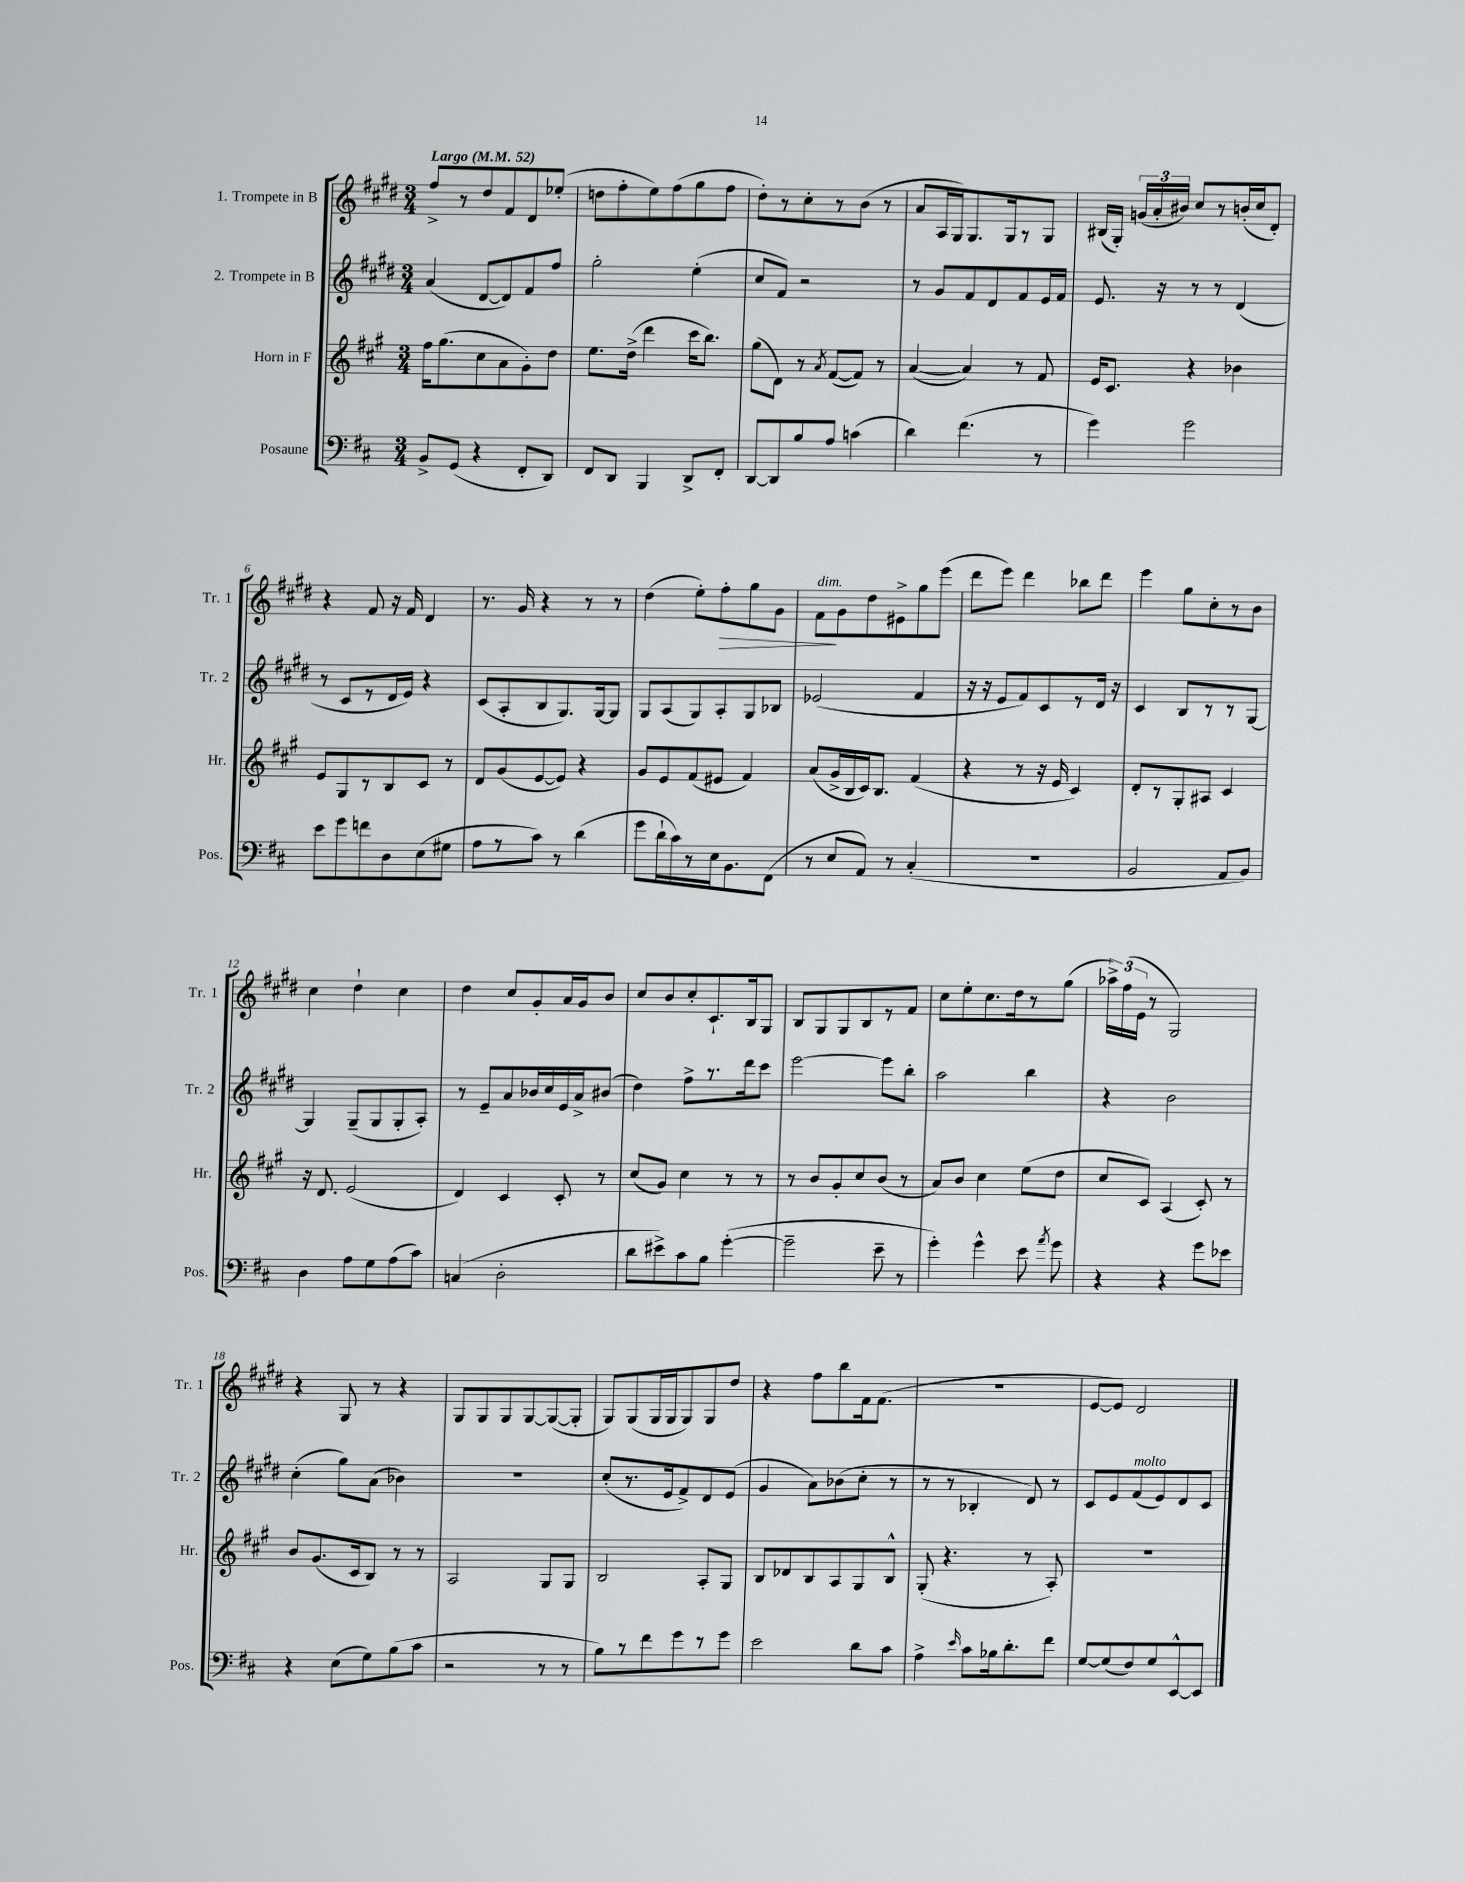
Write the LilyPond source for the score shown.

<<
\new StaffGroup <<
\new Staff = "s0" \with { instrumentName = "1. Trompete in B" shortInstrumentName = "Tr. 1" } {
    \clef treble \key e \major \numericTimeSignature \time 3/4 \tempo "Largo" 4 = 52
    \autoBeamOff fis''8[-> r8 dis''8 fis'8 dis'8 ees''8]-.( |
    d''8[ fis''8-. e''8) fis''8( gis''8 fis''8] |
    dis''8[-.) r8 cis''8-. r8 b'8]( r8 |
    a'8[ a16 gis16) gis8. gis16 r8 gis8] |
    bis16[( gis16]-.) \tuplet 3/2 { g'16[( a'16-. bis'16]) } cis''8[ r8 b'16-.( cis''16 dis'8]-.) |
    r4 fis'8 r16 fis'16 dis'4 |
    r8. gis'16 r4 r8 r8 |
    dis''4( e''8[-.) fis''8-.\> gis''8 gis'8] |
    fis'8[\!^\markup { \italic "dim." } gis'8 dis''8 eis'8-> gis''8 e'''8]( |
    dis'''8[ e'''8]) dis'''4 bes''8[ dis'''8] |
    e'''4 gis''8[ cis''8-. r8 b'8] |
    cis''4 dis''4-! cis''4 |
    dis''4 cis''8[ gis'8-. a'16 gis'16 b'8] |
    cis''8[ b'8 cis''8-. cis'8.-! b16 gis8] |
    b8[ gis8 gis8 b8 r8 fis'8] |
    cis''8[ e''8-. cis''8. dis''16 r8 gis''8]( |
    \tuplet 3/2 { aes''16[->) fis''16( e'16] } r8 gis2) |
    r4 gis8 r8 r4 |
    gis8[ gis8 gis8 gis8~ gis8~( gis8]-. |
    gis8[) gis8( gis16 gis16 gis8) gis8 dis''8] |
    r4 fis''8[ b''8 fis'16 fis'8.]( |
    R2. |
    e'8[~ e'8]) dis'2 \bar "|." |
}
\new Staff = "s1" \with { instrumentName = "2. Trompete in B" shortInstrumentName = "Tr. 2" } {
    \clef treble \key e \major \numericTimeSignature \time 3/4
    \autoBeamOff a'4( dis'8[~ dis'8) fis'8 fis''8] |
    gis''2-. e''4-.( |
    cis''8[ fis'8]) r2 |
    r8 gis'8[ fis'8 dis'8 fis'8 e'16 fis'16] |
    e'8. r16 r8 r8 dis'4( |
    r8 cis'8[ r8 dis'16 e'16]) r4 |
    cis'8[( a8-. b8 gis8.) gis16~ gis8] |
    gis8[ a8( gis8) a8-. gis8 bes8] |
    ees'2( fis'4 |
    r16 r16 e'8[ fis'8) cis'8 r8 dis'16] r16 |
    cis'4 b8[ r8 r8 gis8]~ |
    gis4 gis8[--( gis8 gis8-. a8]-.) |
    r8 e'8[-- a'8 bes'16 cis''16 e'16 a'16-> bis'8]( |
    dis''4) fis''8[-> r8. dis'''16 cis'''8] |
    e'''2~ e'''8[ b''8]-. |
    a''2 b''4 |
    r4 b'2 |
    cis''4-.( gis''8[) a'8]( bes'4) |
    R2. |
    cis''8[-.( r8. e'16 fis'8->) dis'8 e'8]( |
    gis'4 a'8[) bes'8( cis''8]-. r8 |
    r8 r8 bes4-. dis'8) r8 |
    cis'8[ e'8 fis'8^\markup { \italic "molto" }( e'8) dis'8 cis'8] \bar "|." |
}
\new Staff = "s2" \with { instrumentName = "Horn in F" shortInstrumentName = "Hr." } {
    \clef treble \key a \major \numericTimeSignature \time 3/4
    \autoBeamOff fis''16[ gis''8.( cis''8 a'8 gis'8-.) d''8] |
    e''8.[ d''16]->( d'''4 cis'''16[ b''8.]) |
    gis''8[( d'8]) r8 \acciaccatura { a'8 } fis'8[~( fis'8]) r8 |
    a'4~( a'4) r8 fis'8 |
    e'16[ cis'8.] r4 bes'4 |
    e'8[ gis8 r8 b8 cis'8] r8 |
    d'8[ gis'8( e'8~ e'8]) r4 |
    gis'8[ e'8 fis'8( eis'8] fis'4) |
    a'8[( gis'16-> b16 cis'16) b8.] fis'4( |
    r4 r8 r16 e'16 cis'4) |
    d'8[-. r8 gis8-. ais8] cis'4 |
    r16 d'8. e'2( |
    d'4) cis'4 cis'8-. r8 |
    cis''8[( gis'8]) cis''4 r8 r8 |
    r8 b'8[ gis'8-. cis''8 b'8]( r8 |
    a'8[) b'8] cis''4 e''8[( d''8] |
    cis''8[ cis'8]) a4( cis'8-.) r8 |
    b'8[ gis'8.( cis'16 b8]) r8 r8 |
    a2 gis8[ gis8] |
    b2 a8[-. gis8] |
    b8[ des'8 b8 a8 gis8 b8]-^ |
    gis8-.( r4. r8 a8-.) |
    R2. \bar "|." |
}
\new Staff = "s3" \with { instrumentName = "Posaune" shortInstrumentName = "Pos." } {
    \clef bass \key d \major \numericTimeSignature \time 3/4
    \autoBeamOff b,8[-> g,8]( r4 fis,8[-. d,8]) |
    fis,8[ d,8] b,,4 d,8[-> fis,8]-. |
    d,8[~ d,8 b8 a8] c'4( |
    d'4) fis'4.( r8 |
    g'4) g'2 |
    e'8[ g'8 f'8 d8 e8( gis8] |
    a8[ r8 cis'8]) r8 d'4( |
    g'8[ d'16-! cis'16) r8 e16 b,8. fis,8]( |
    r8 e8[ a,8]) r8 cis4-.( |
    R2. |
    b,2 a,8[ b,8]) |
    d4 a8[ g8 a8( cis'8]) |
    c4( d2-. |
    d'8[ eis'8->) cis'8 b8] g'4~-.( |
    g'2-- e'8-- r8 |
    g'4-.) g'4-^ e'8 \acciaccatura { a'8 } g'8 |
    r4 r4 g'8[ ees'8] |
    r4 e8[( g8) b8( cis'8] |
    r2 r8 r8 |
    b8[) r8 fis'8 g'8 r8 g'8] |
    e'2 d'8[ cis'8] |
    a4-> \grace { e'16 } cis'8[ bes16 d'8.-. fis'8] |
    g8[~ g8( fis8) g8 e,8~-^ e,8] \bar "|." |
}
>>
>>
